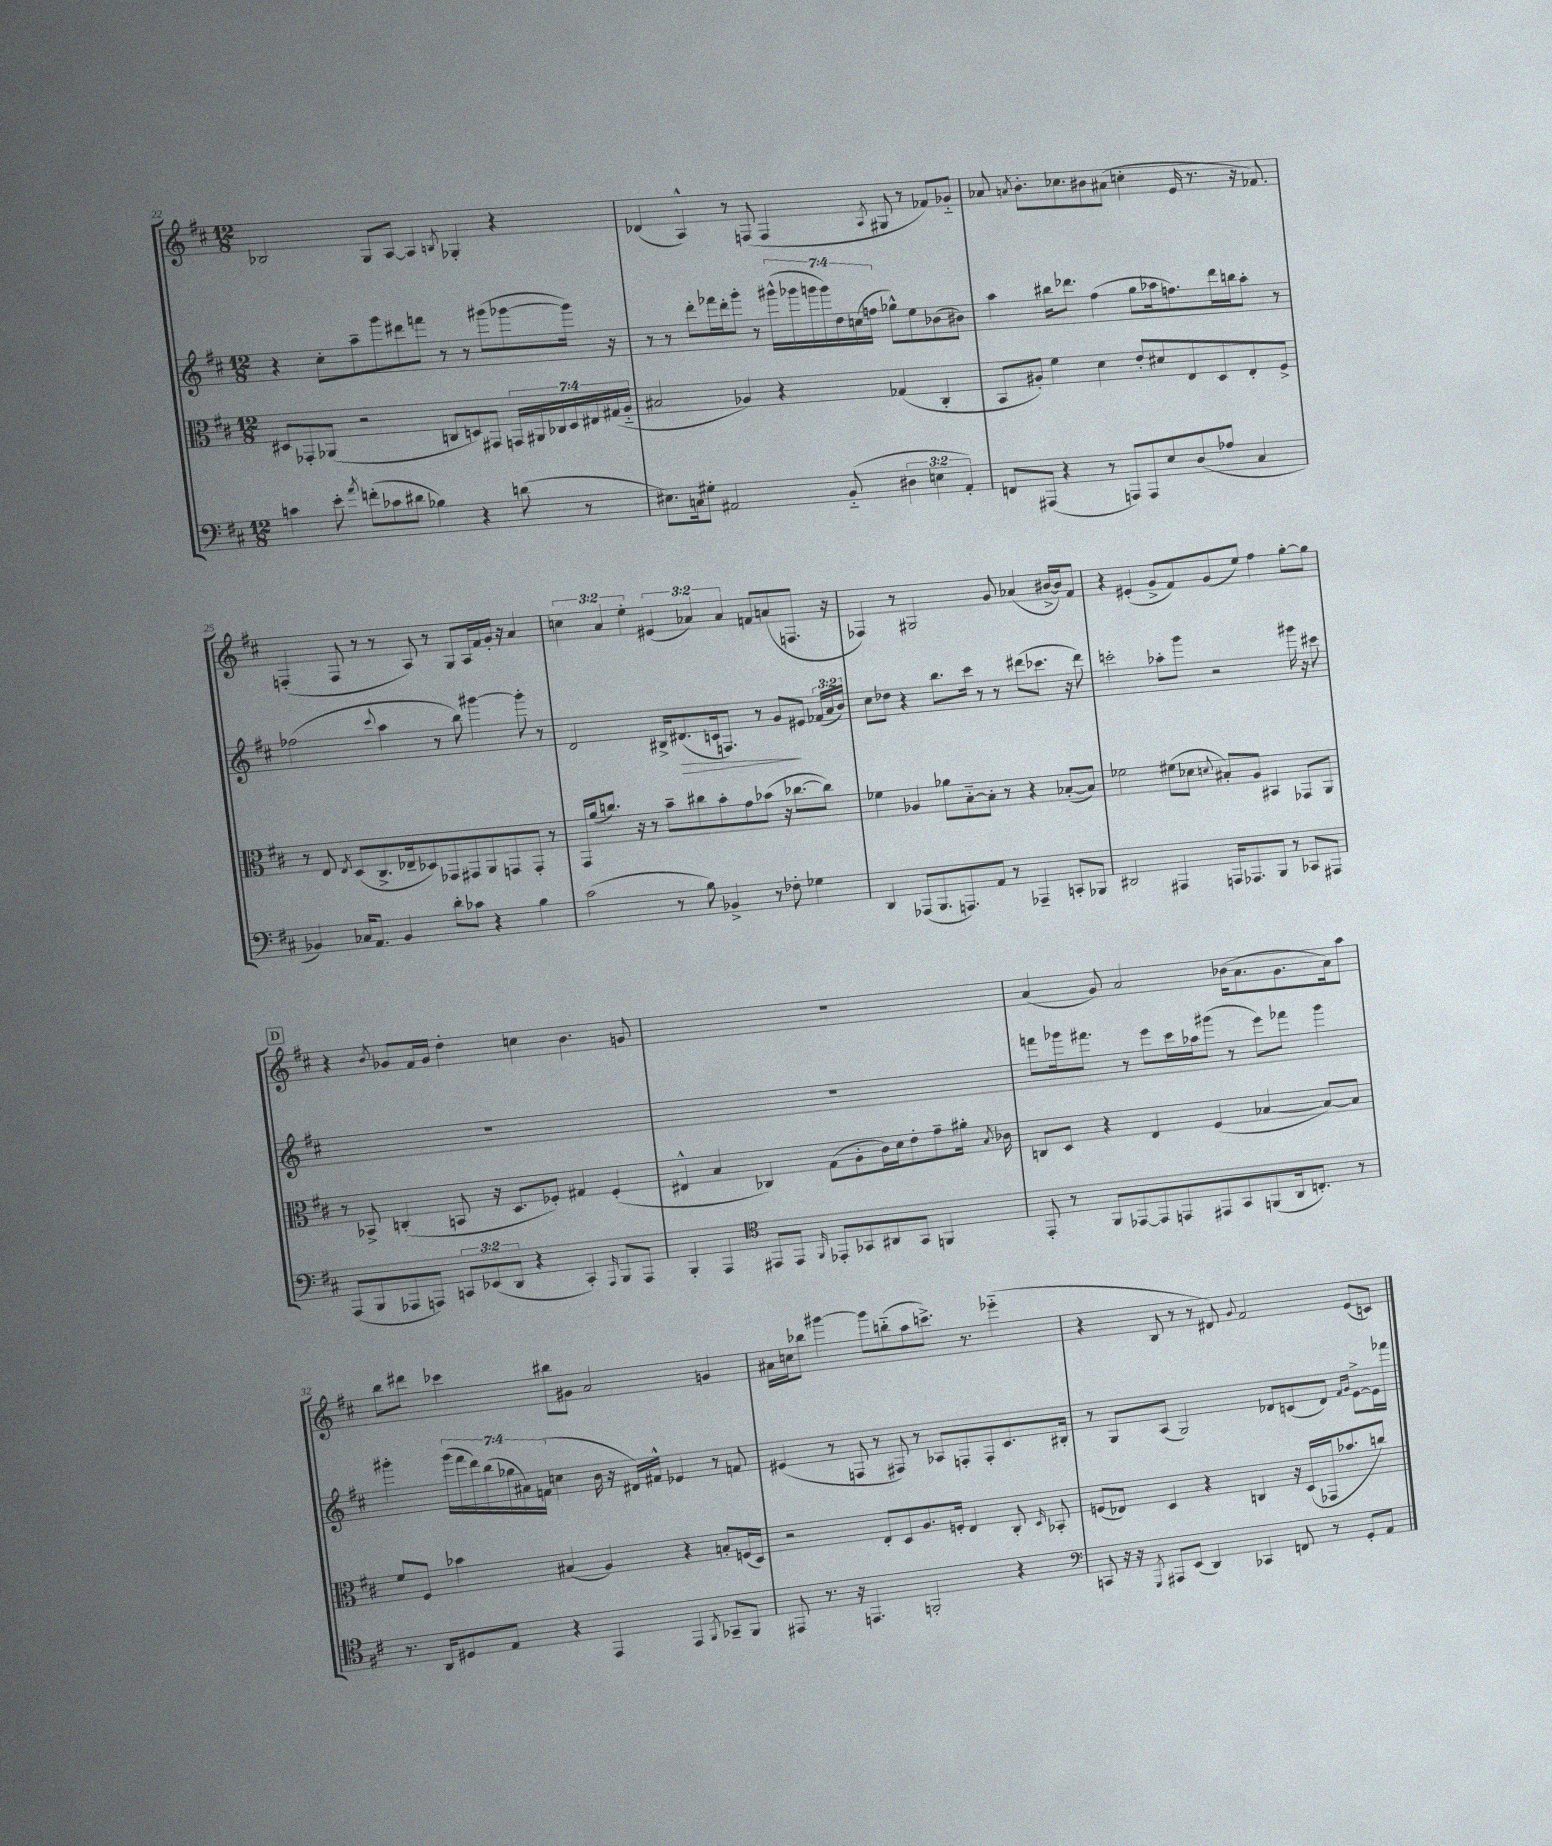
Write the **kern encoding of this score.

**kern	**kern	**kern	**dynam	**kern
*part4	*part3	*part2	*part2	*part1
*staff4	*staff3	*staff2	*staff2	*staff1
*clefF4	*clefC3	*clefG2	*	*clefG2
*k[f#c#]	*k[f#c#]	*k[f#c#]	*	*k[f#c#]
*M12/8	*M12/8	*M12/8	*	*M12/8
=22	=22	=22	=22	=22
4cn\	8D#X/L	4r	.	2B-X/
.	8GG-X'/	.	.	.
8e'\	(8AA-X/J	8cc#'\L	.	.
8qa/	.	.	.	.
(8fn'\L	2r	8aa~\	.	.
8c-X\	.	8ggg\	.	8G/L
8d#X\J	.	8ddd#X\	.	[8A/J
4B-X\)	.	8fffn\J	.	4A/]
.	8Cn/L	8r	.	.
.	.	.	.	8qBn/
4r	8Dn/)	8r	.	4G-X'/
.	8GG#X/J	(8ggg#X\L	.	.
(8dn\	28GGn/LL	[8ggg-X\	.	4r
.	28AA#X/	.	.	.
.	28C-X/	.	.	.
.	28D/	.	.	.
8r	.	16ggg-\Jk])	.	.
.	28E#X/	.	.	.
.	(28G#X/	.	.	.
.	.	16r	.	.
.	28A/JJ	.	.	.
=23	=23	=23	=23	=23
8.E#X\L)	2B#X/	8r	.	(4d-X/
.	.	8r	.	.
16Cn\k	.	.	.	.
8G#X'\J	.	8ddd'\L	.	4A^^/)
2AA#X/	.	16fff-X\L	.	.
.	.	16ddd'\J	.	.
.	4A-X/)	8ggg'\J	.	8r
.	.	8r	.	(8Fn/
.	4r	(28ggg#X^^\LL	.	4F/
.	.	28ggg-X\	.	.
.	.	28gggn\	.	.
.	.	28ggg\)	.	.
(8BB/	.	.	.	.
.	.	28dd\	.	.
.	.	(28ccn\	.	.
.	.	28ffn\JJ	.	.
.	.	.	.	8qA/
6D#X\	(4G-X/	8gg-X^^\L)	.	8G#X/
.	.	8ee\	.	8r
6En\	.	.	.	.
.	4C#'/	(8b-X\	.	8f-X/L)
6AA#'/)	.	.	.	.
.	.	8b#X\J)	.	8g-X/J
=24	=24	=24	=24	=24
8FFn/L	8BB/L	4aa\	.	8a-X/
.	.	.	.	8qan/
(8AAA#X/J	8A#X'/J)	.	.	8.b'\L
4r	4f#\	16bb#X\KL	.	.
.	.	8.ddd-X\J	.	8.cc-X\
8r	4d\	(4ff#\	.	8b#X\
8AAAn/L)	.	.	.	(8a#X\J
8AAA/	8e'/L	8gg\L	.	4ccn'\
8E/	8d#X/	16aa-X\k	.	.
.	.	8.ffn\)	.	.
(8D/	8E/	.	.	16e/
.	.	.	.	8.r
8A-X/J	8D/	16ddd-\L	.	.
.	.	16bbn\J	.	.
4C#/	8E'/	8aa-'\J	.	16r
.	.	.	.	8.f-X/)
.	8F#^/J	8r	.	.
!!LO:LB:g=z
=25	=25	=25	=25	=25
4BB-X/)	8r	(2ff-X\	.	(4Fn'/
.	8E/	.	.	.
.	8qE/	.	.	.
16C-X/KL	(8D/L	.	.	8F/
8.AA/J	.	.	.	.
.	8.C#^/	.	.	8r
.	.	8qqccc#/	.	.
4BB-/	.	4aa\	.	8r
.	16E-X~/k	.	.	.
.	8D-X/)	.	.	8A/)
8d'\L	8GG-X/	8r	.	8r
8c-X\J	8GG#X/	8bb\)	.	8G/L
4r	8AA/	[4ggg#X\	.	16A/L
.	.	.	.	16f#/
.	8GGn/	.	.	16g'/JJ
.	.	.	.	16r
4B\	8GG'/J	8ggg#'\]	.	4a/
.	8r	8r	.	.
=26	=26	=26	=26	=26
(2c#\	16GG/LL	2d/	.	6ccn\
.	(16a/J	.	.	.
.	8.ccn/J)	.	.	.
.	.	.	.	6a/
.	16r	.	.	.
.	.	.	.	6ee'\
.	8r	.	.	.
8r	8b~\L	16B#X^/KL	.	(6e#X/
!	!	!	!LO:HP:b	!
.	.	(8.d#X/	>	.
8B\)	8cc#X\	.	.	.
.	.	.	.	6a-X/)
4BB-X^/	8b'\	16cn/k	.	.
.	.	8.Fn/J)	.	.
.	.	.	.	6a-/
.	8g\	.	.	.
8r	(8b-X\J	8r	.	8fn/L
8F-X'\	16r	8g/L	.	(8an/
.	[8.cc-X\L	.	.	.
4G-X\	.	8e#X/J	]	8.Fn/J
.	8cc-\J])	(24f-X/LL	.	.
.	.	24a/	.	.
.	.	.	.	16r
.	.	24b/JJ)	.	.
=27	=27	=27	=27	=27
4DD/	4f-X\	8cc#\L	.	4F-X/)
.	.	8dd-X\J	.	.
(8AAA-X/L	4A-X/	4r	.	8r
8.BBB/	.	.	.	2G#X/
.	8a-X\L	8.bb\L	.	.
8.AAAn/)	.	.	.	.
.	[8B\	.	.	.
.	.	16ccc#\Jk	.	.
8AA/J	8B'\J]	8r	.	.
8r	8r	8r	.	8g/
4AAA-X~/	4r	(8ddd#X\L	.	(4a-X/
.	.	8.ccc-X\J	.	.
8CCn'/L	([8B-X'/L	.	.	[16b#X^/LL
.	.	16r	.	16b#/J])
8BBB-X/J	8B-/J])	8ddd#\)	.	8f#/J
=28	=28	=28	=28	=28
2DD#X/	2f-X\	2cccn'\	.	4r
.	.	.	.	(4e#X'/
4AAA#X/	(8f#X\L	8aa-X'\L	.	8g^/L
.	8d-X\J	8ggg\J	.	8f#/)
.	8qqdn/	.	.	.
16AAAn/KL	8B#X'/L)	2r	.	(8g/
8.AAA-X/	.	.	.	.
.	8A/J	.	.	8ee/J)
8BBB/J	4BB#X/	.	.	4ff#\
8r	.	.	.	.
8CC-X/L	8GG-X/L	16ggg#X\	.	[8gg'\L
.	.	16r	.	.
8AAA#X/J	8AA/J	8ccc#X\	.	8gg\J]
!!LO:LB:g=z
!!LO:REH:place=s1:t=D
=29	=29	=29	=29	=29
(8AAA/L	8r	1.r	.	4r
8BBB/	8BB-X^/	.	.	.
.	.	.	.	8qb/
8AAA-X/	(4Cn'/	.	.	8g-X/L
8AAAn/J)	.	.	.	16f#/L
.	.	.	.	16g-/JJ
12CCn/L	8BBn/	.	.	4dd'\
(12EE-X/	.	.	.	.
.	16r	.	.	.
12DD/J	.	.	.	.
.	8.D/L	.	.	.
4r	.	.	.	4ccn\
.	8F-X'/J)	.	.	.
4CC'/)	4G#X/	.	.	4.b\
16qqAAA/	.	.	.	.
8BBB/L	(4F-'/	.	.	.
8AAA/J	.	.	.	8gn/
=30	=30	=30	=30	=30
4BBB'/	4E#X^^/	1.r	.	1.r
4AAA/	4B/	.	.	.
*clefC4	*	*	*	*
8EE#X/L	4C-X/)	.	.	.
8EE#/J	.	.	.	.
16qqFF#/	.	.	.	.
8EE-X'/L	(8G\L	.	.	.
8GG-X/	8A'\	.	.	.
8AA#X/	16c#\L)	.	.	.
.	16d\J	.	.	.
8GG-/J	8e'\	.	.	.
4FFn/	8g~\	.	.	.
.	16a#X'\Jk	.	.	.
.	8qB/	.	.	.
.	16c-X\	.	.	.
=31	=31	=31	=31	=31
8EE'/	8Cn/L	8fffn\L	.	(4a/
8r	8D/J	16ggg-X\k	.	.
.	.	8.fff#X\J	.	.
8FF#/L	4r	.	.	8g/)
[8EE-X/	.	8r	.	2a/
8EE-/]	4E/	8eee\L	.	.
8EEn/	.	16ccc#\L	.	.
.	.	16aa-X\J	.	.
8EE#X/	(4F#/	(8ggg#X\J	.	.
8GG/	.	8r	.	(16b-X\KL
.	.	.	.	8.a\
(8FFn/	[4B-X/	8eee\L)	.	.
16AA/k	.	8fff-X\J	.	8.g\
8.Cn'/J)	.	.	.	.
.	8B-/L_)	4ggg#\	.	.
.	.	.	.	16a\k)
8r	8B-/J]	.	.	8aa\J
!!LO:LB:g=z
=32	=32	=32	=32	=32
8.r	8f#/L	4ggg#X'\	.	8bb\L
.	8F#/J	.	.	8ddd#X\J
16AA/KL	.	.	.	.
8D#X/	4b-X\	(28ggg#\LL	.	4ccc-X\
.	.	28fff#\	.	.
.	.	28ddd\)	.	.
.	.	(28bb\	.	.
8E/J	.	.	.	.
.	.	28gg-X\	.	.
.	.	28a#X\)	.	.
.	.	(28fn\JJ	.	.
4r	(4B#X/	4ccn\	.	8bb#X\L
.	.	.	.	8g#X\J
4EE/	4A/)	16b\	.	2a/
.	.	16r	.	.
.	.	16d#X/LL)	.	.
.	.	16f#X^^/JJ	.	.
4EE/	4r	4e-X/	.	.
8qFF#/	.	.	.	.
8GG-X~/L	8Bn'/L	8r	.	4gn/
8FF#/J	(16Fn/L	8fn/	.	.
.	16D/JJ)	.	.	.
=33	=33	=33	=33	=33
8EE#X/	2r	(4e#X/	.	16a#X\LL
.	.	.	.	16ccn\J
8.r	.	.	.	8bb-X\J
.	.	8r	.	[4ggg#X\
16r	.	.	.	.
4.EEn/	.	8Fn/	.	.
.	8E'/L	8r	.	8ggg#\L]
.	8D/	8F#X/)	.	(8bbn\
2FFn'/	8.A/	8r	.	8aa\
.	.	8A-X/L	.	8.cccn^\J)
.	16Fn'/Jk	.	.	.
.	4E/	8Fn'/	.	.
.	.	.	.	8.r
.	.	8F'/	.	.
4r	8C#'/	8.c#/	.	(4eee-X\
.	16qqD/	.	.	.
.	8BB-X'/	.	.	.
.	.	16B#X'/Jk	.	.
=34	=34	=34	=34	=34
*clefF4	*	*	*	*
8CCn/	(8Fn/L	8r	.	4r
16r	8E-X/J)	8G/L	.	.
16r	.	.	.	.
8qGGG/	.	.	.	.
8AAA#X/L	4D/	(8A/J	.	8B/
(8EE/J	.	2G/)	.	8r
4DD/)	4r	.	.	8r
.	.	.	.	8d#X/)
.	.	.	.	8qqg/
4CC-X/	4Cn/	.	.	2f#/
.	.	8d-X/L	.	.
8FFn/	16r	(8cn/	.	.
.	(16D/LL	.	.	.
8r	16GG-X/J	8d-/J)	.	.
.	8.b-X/	.	.	.
.	.	16qqf#/LL	.	.
.	.	16qqg/JJ	.	.
8GG'/L	.	[8e^\L	.	(8e/L
8AA/J	8ccn/J)	16e\L]	.	8cn/J)
.	.	16fff-X\JJ	.	.
==	==	==	==	==
*-	*-	*-	*-	*-
